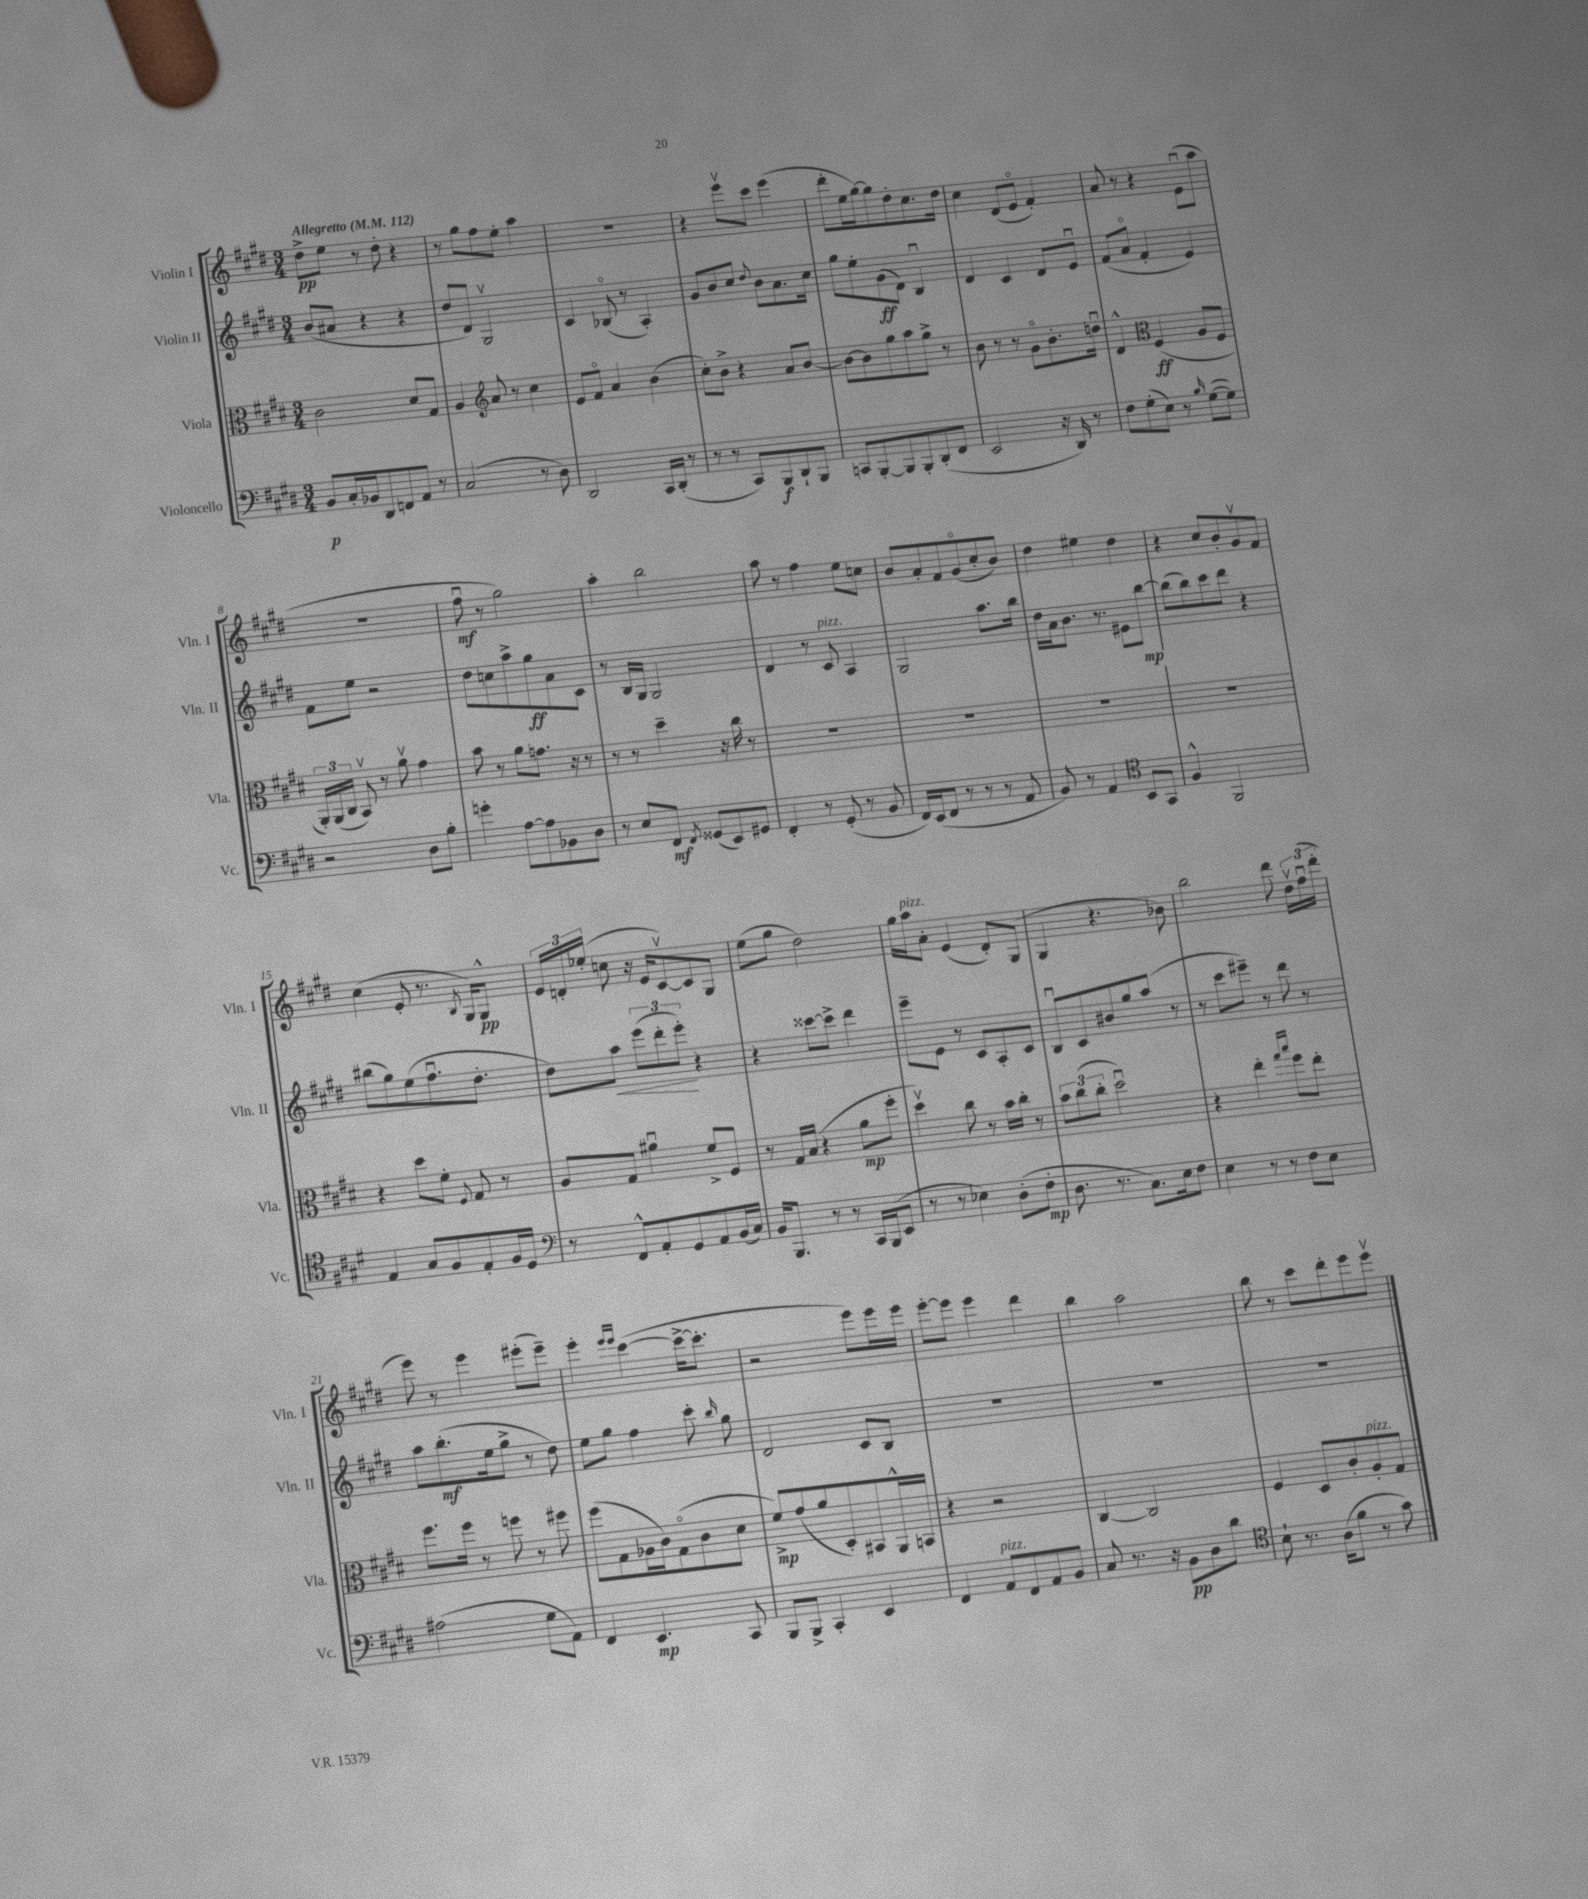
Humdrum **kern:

**kern	**dynam	**kern	**dynam	**kern	**dynam	**kern	**dynam
*part4	*part4	*part3	*part3	*part2	*part2	*part1	*part1
*staff4	*staff4	*staff3	*staff3	*staff2	*staff2	*staff1	*staff1
*I"Violoncello	*	*I"Viola	*	*I"Violin II	*	*I"Violin I	*
*I'Vc.	*	*I'Vla.	*	*I'Vln. II	*	*I'Vln. I	*
*clefF4	*	*clefC3	*	*clefG2	*	*clefG2	*
*k[f#c#g#d#]	*	*k[f#c#g#d#]	*	*k[f#c#g#d#]	*	*k[f#c#g#d#]	*
*M3/4	*	*M3/4	*	*M3/4	*	*M3/4	*
*MM112	*	*MM112	*	*MM112	*	*MM112	*
=1	=1	=1	=1	=1	=1	=1	=1
!	!	!	!	!	!	!LO:TX:a:B:t=Allegretto	!
8BB/L	p	2c#\	.	(8b/L	.	8dd#^\L	pp
16C#'/L	.	.	.	8a#X/J	.	8ee\J	.
16BB-X/J	.	.	.	.	.	.	.
8DD#/	.	.	.	4r	.	8r	.
8FFn/	.	.	.	.	.	8dd#'\	.
8AA/J	.	8d#/L	.	4r	.	4r	.
8r	.	8G#/J	.	.	.	.	.
=2	=2	=2	=2	=2	=2	=2	=2
(2C#/	.	4A/	.	8dd#/L	.	8r	.
.	.	.	.	8d#/J)	.	8gg#\L	.
*	*	*clefG2	*	*	*	*	*
.	.	8a/	.	2G#v/	.	8ff#\	.
.	.	8r	.	.	.	8ee'\J	.
8r	.	4cc#\	.	.	.	4aa\	.
8D#\)	.	.	.	.	.	.	.
=3	=3	=3	=3	=3	=3	=3	=3
2DD#/	.	8e/L	.	4c#/	.	2.r	.
.	.	8f#/J	.	.	.	.	.
.	.	4a/	.	(8B-X/	.	.	.
.	.	.	.	8r	.	.	.
16CC#/LL	.	(4b\	.	4A'/)	.	.	.
(16DD#'/JJ	.	.	.	.	.	.	.
8r	.	.	.	.	.	.	.
=4	=4	=4	=4	=4	=4	=4	=4
8r	.	8cc#'\L)	.	8g#/L	.	4r	.
8r	.	8b^\J	.	8b/	.	.	.
8CC#/L)	.	4r	.	8cc#/J	.	8eeev\L	.
.	.	.	.	8qqdd#/	.	.	.
8BBB/	f	.	.	8b\L	.	8ccc#\J	.
8DD#`/	.	8a/L	.	8.a\	.	(4eee\	.
8BBB/J	.	[8b/J	.	.	.	.	.
.	.	.	.	16cc#\Jk	.	.	.
=5	=5	=5	=5	=5	=5	=5	=5
8CCn/L	.	8b\L_	.	8gg#\L	.	8ddd#'\L	.
[8BBB'/	.	8b\]	.	8ee'\	.	16ee\L	.
.	.	.	.	.	.	[16gg#\J)	.
8BBB/]	.	8gg#\	.	(8g#\	ff	8gg#\]	.
8BBB'/	.	8aa\	.	8d#\J)	.	8dd#'\	.
(8DD#'/	.	8gg#^\J	.	4Bu/	.	8.cc#\	.
8FF#/J	.	8r	.	.	.	.	.
.	.	.	.	.	.	16dd#\Jk	.
=6	=6	=6	=6	=6	=6	=6	=6
2EE/	.	8b\	.	4d#/	.	4cc#\	.
.	.	8r	.	.	.	.	.
.	.	8r	.	4c#/	.	(8d#/L	.
.	.	8g#\L	.	.	.	8e/J	.
16r	.	8.b'\	.	8d#/L	.	4f#'/)	.
16DD#/)	.	.	.	.	.	.	.
8r	.	.	.	8eu/J	.	.	.
.	.	16ddnu\Jk	.	.	.	.	.
=7	=7	=7	=7	=7	=7	=7	=7
8F#\L	.	4d#^^/	.	(8f#/L	.	8a/	.
(8G#'\	.	.	.	8a/J	.	8r	.
*	*	*clefC3	*	*	*	*	*
8E\J)	.	(4F#/	ff	4f#'/	.	4r	.
8r	.	.	.	.	.	.	.
16qqB/	.	.	.	.	.	.	.
([8G#\L	.	8A/L	.	4e/)	.	(8eu\L	.
8G#\J])	.	8F#/J	.	.	.	8aa\J	.
!!LO:LB:g=z
=8	=8	=8	=8	=8	=8	=8	=8
2r	.	24AA'/LL)	.	8f#\L	.	2.r	.
.	.	(24AA/	.	.	.	.	.
.	.	24C#/JJ	.	.	.	.	.
.	.	8BBv/)	.	8ee\J	.	.	.
.	.	8r	.	2r	.	.	.
.	.	8av\	.	.	.	.	.
8D#\L	.	4g#\	.	.	.	.	.
8B'\J	.	.	.	.	.	.	.
=9	=9	=9	=9	=9	=9	=9	=9
4gn'\	.	8b\	.	8dd#\L	.	8ff#u\	mf
.	.	8r	.	8ccn\	.	8r	.
[8A\L	.	8a\L	.	8aa^\	.	2gg#\)	.
8A\]	.	8.gn\J	.	8gg#\	ff	.	.
8BB-X\	.	.	.	8a\	.	.	.
.	.	16r	.	.	.	.	.
8D#\J	.	8r	.	8c#\J	.	.	.
=10	=10	=10	=10	=10	=10	=10	=10
8r	.	8r	.	8r	.	4aa'\	.
8E/L	.	8r	.	16B/LL	.	.	.
.	.	.	.	16G#/JJ	.	.	.
8FF#/J	mf	4dd#~\	.	2G#/	.	2bb\	.
8qFF#/	.	.	.	.	.	.	.
(8GG##X/L	.	.	.	.	.	.	.
8EE/)	.	16r	.	.	.	.	.
.	.	16cc#\	.	.	.	.	.
8GG#X/J	.	8r	.	.	.	.	.
=11	=11	=11	=11	=11	=11	=11	=11
4FF#'/	.	2.r	.	4d#/	.	8aa\	.
.	.	.	.	.	.	8r	.
8r	.	.	.	8r	.	4ff#\	.
!	!	!	!	!LO:TX:a:i:t=pizz.	!	!	!
(8GG#'/	.	.	.	8c#/	.	.	.
8r	.	.	.	4A/	.	8ee\L	.
8BB/	.	.	.	.	.	8ccn\J	.
=12	=12	=12	=12	=12	=12	=12	=12
16FF#/LL)	.	2.r	.	2G#/	.	8b/L	.
(16EE/J	.	.	.	.	.	.	.
8FF#/J	.	.	.	.	.	8a'/	.
8r	.	.	.	.	.	8f#/	.
8r	.	.	.	.	.	(8g#/	.
8r	.	.	.	8.aa\L	.	8cc#'/	.
8AA/	.	.	.	.	.	8b/J)	.
.	.	.	.	16bb\Jk	.	.	.
=13	=13	=13	=13	=13	=13	=13	=13
8BB/)	.	2.r	.	16dd#\LL	.	4dd#\	.
.	.	.	.	16a\J	.	.	.
8r	.	.	.	8.b\J	.	.	.
4AA/	.	.	.	.	.	4ee#X\	.
.	.	.	.	8.r	.	.	.
*clefC4	*	*	*	*	*	*	*
8BB/L	.	.	.	8e#X\L	.	4dd#\	.
8GG#/J	.	.	.	[8bb\J	mp	.	.
=14	=14	=14	=14	=14	=14	=14	=14
4F#^^/	.	2.r	.	(8bb\L]	.	4r	.
.	.	.	.	8bb\)	.	.	.
2FF#/	.	.	.	8ccc#\	.	8cc#/L	.
.	.	.	.	8ddd#\J	.	8b'/	.
.	.	.	.	4r	.	8g#v/	.
.	.	.	.	.	.	8f#/J	.
!!LO:LB:g=z
=15	=15	=15	=15	=15	=15	=15	=15
4E/	.	4r	.	(8bb#X\L	.	(4cc#\	.
.	.	.	.	8gg#\)	.	.	.
8G#/L	.	8dd#\L	.	(8ee\	.	8e'/	.
8F#/	.	8f#'\J	.	8.ff#u\	.	8.r	.
.	.	8qqF#/	.	.	.	.	.
8E'/	.	8G#/	.	.	.	.	.
.	.	.	.	.	.	8qB/	.
.	.	.	.	8.dd#'\J	.	16G#/KL)	.
16F#/L	.	8r	.	.	.	8G#^^/J	pp
16D#/JJ	.	.	.	.	.	.	.
=16	=16	=16	=16	=16	=16	=16	=16
*clefF4	*	*	*	*	*	*	*
8r	.	8A/L	.	8dd#\L)	.	24e/LL	.
.	.	.	.	.	.	24dn'/	.
.	.	.	.	.	.	(24ee-X'/JJ	.
!	!	!	!	!	!LO:HP:b	!	!
8FF#^^/L	.	8G#/J	.	8aa\J	<	8ccn\	.
8AA'/	.	4a#Xu\	.	(12eee\L	.	16r	.
.	.	.	.	.	.	16e/KL	.
.	.	.	.	12ddd#'\	.	.	.
8GG#/	.	.	.	.	.	[8c#v/)	.
.	.	.	.	12eee'\J)	.	.	.
8AA/	.	8f#^/L	.	4r	[	8c#/]	.
(16BB/L	.	8F#/J	.	.	.	8G#/J	.
16C#/JJ)	.	.	.	.	.	.	.
=17	=17	=17	=17	=17	=17	=17	=17
16BB/KL	.	8r	.	4r	.	(8ee\L	.
8.BBB/J	.	.	.	.	.	.	.
.	.	16G#/LL	.	.	.	8gg#\J	.
.	.	(16B/JJ	.	.	.	.	.
8r	.	4r	.	[8ccc##X\L	.	2dd#\)	.
8r	.	.	.	8ccc##^\J]	.	.	.
16CC#/LL	.	8a\L	mp	4ddd#\	.	.	.
(16BBB/J	.	.	.	.	.	.	.
8EE/J	.	8ff#'\J	.	.	.	.	.
=18	=18	=18	=18	=18	=18	=18	=18
8r	.	4dd#v\)	.	8eee~\L	.	16gg#\LL	.
!	!	!	!	!	!	!LO:TX:a:i:t=pizz.	!
.	.	.	.	.	.	16aa\J	.
8r	.	.	.	8e\J	.	8a'\J	.
4E-X\)	.	8cc#\	.	8r	.	(4e/	.
.	.	8r	.	8c#/L	.	.	.
(8D#'\L	.	16b\LL	.	8A'/	.	8d#'/L)	.
.	.	16cc#'\JJ	.	.	.	.	.
8F#'\J	mp	8r	.	8c#/J	.	(8G#/J	.
=19	=19	=19	=19	=19	=19	=19	=19
8.D#\	.	12b\L	.	8Bu/L	.	4G#/	.
.	.	(12cc#\	.	.	.	.	.
.	.	.	.	8c#/	.	.	.
.	.	12cc#'\J	.	.	.	.	.
8.r	.	.	.	.	.	.	.
.	.	2dd#u\)	.	8b#X/	.	4.r	.
8.C#\L)	.	.	.	8gg#/	.	.	.
.	.	.	.	(8aa/J	.	.	.
16E\k	.	.	.	.	.	.	.
8F#\J	.	.	.	8r	.	8b-X\)	.
=20	=20	=20	=20	=20	=20	=20	=20
4E\	.	4r	.	8r	.	2bb\	.
.	.	.	.	8ccc#\L	.	.	.
8r	.	4ee'\	.	8eee#X~\J)	.	.	.
8r	.	.	.	8r	.	.	.
.	.	16qqgg#/LL	.	.	.	.	.
.	.	16qqbb/JJ	.	.	.	.	.
8F#\L	.	8ff#\L	.	8ddd#\	.	8ddd#\	.
8E\J	.	8ee'\J	.	8r	.	24dd#v\LL	.
.	.	.	.	.	.	(24ff#u\	.
.	.	.	.	.	.	24ddd#'\JJ	.
!!LO:LB:g=z
=21	=21	=21	=21	=21	=21	=21	=21
(2A#X\	.	8.ff#\L	.	8aa\L	.	8eee\)	.
.	.	.	.	(8.bb'\	mf	8r	.
.	.	16ff#\Jk	.	.	.	.	.
.	.	8r	.	.	.	4eee\	.
.	.	.	.	16ee\k	.	.	.
.	.	8ffn\	.	8gg#^\J	.	.	.
8G#\L	.	8r	.	8r	.	(8eee#X'\L	.
8AA\J)	.	8ff#X\	.	8dd#\)	.	8eee#~\J)	.
=22	=22	=22	=22	=22	=22	=22	=22
4FF#/	.	(8ff#\L	.	8ee\L	.	4eee'\	.
.	.	8G#\	.	8gg#\J	.	.	.
.	.	.	.	.	.	16qqeee/LL	.
.	.	.	.	.	.	16qqeee/JJ	.
4.EE/	mp	16A-X\L	.	4ff#\	.	([4ccc#\	.
.	.	16c#\J)	.	.	.	.	.
.	.	(8G#\	.	.	.	.	.
.	.	8c#\	.	8ccc#'\	.	16ccc#^\KL_	.
.	.	.	.	.	.	8.ccc#'\J]	.
.	.	.	.	16qqbb/	.	.	.
8CC#/	.	8d#\J	.	8gg#\	.	.	.
=23	=23	=23	=23	=23	=23	=23	=23
8BBB/L	.	8f#^/L)	mp	2d#/	.	2r	.
8BBB^/J	.	(8g#/	.	.	.	.	.
4CC#'/	.	8a/	.	.	.	.	.
.	.	8D#'/)	.	.	.	.	.
4EE/	.	8BB#X/	.	8c#/L	.	8eee\L)	.
.	.	16AA^^/L	.	8B/J	.	16eee\L	.
.	.	16BBn/JJ	.	.	.	16eee\JJ	.
=24	=24	=24	=24	=24	=24	=24	=24
4FF#/	.	4r	.	2.r	.	[8eee'\L	.
.	.	.	.	.	.	8eee\J]	.
!LO:TX:a:i:t=pizz.	!	!	!	!	!	!	!
8AA/L	.	2r	.	.	.	4eee\	.
8FF#/	.	.	.	.	.	.	.
8AA/	.	.	.	.	.	4ddd#\	.
8BB/J	.	.	.	.	.	.	.
=25	=25	=25	=25	=25	=25	=25	=25
8C#/	.	[4C#/	.	2.r	.	4bb\	.
8.r	.	.	.	.	.	.	.
.	.	2C#/]	.	.	.	2aa\	.
16r	.	.	.	.	.	.	.
8BB\L	pp	.	.	.	.	.	.
8D#\	.	.	.	.	.	.	.
8d#\J	.	.	.	.	.	.	.
=26	=26	=26	=26	=26	=26	=26	=26
*clefC4	*	*	*	*	*	*	*
8B`\	.	4F#/	.	2.r	.	8bb\	.
8.r	.	.	.	.	.	8r	.
.	.	8D#/L	.	.	.	8ccc#\L	.
(16A\KL	.	.	.	.	.	.	.
8f#\J	.	8c#'/	.	.	.	8ddd#'\	.
!	!	!LO:TX:a:i:t=pizz.	!	!	!	!	!
8r	.	8A'/	.	.	.	8eee\	.
8g#\)	.	8G#/J	.	.	.	8eeev\J	.
==	==	==	==	==	==	==	==
*-	*-	*-	*-	*-	*-	*-	*-
